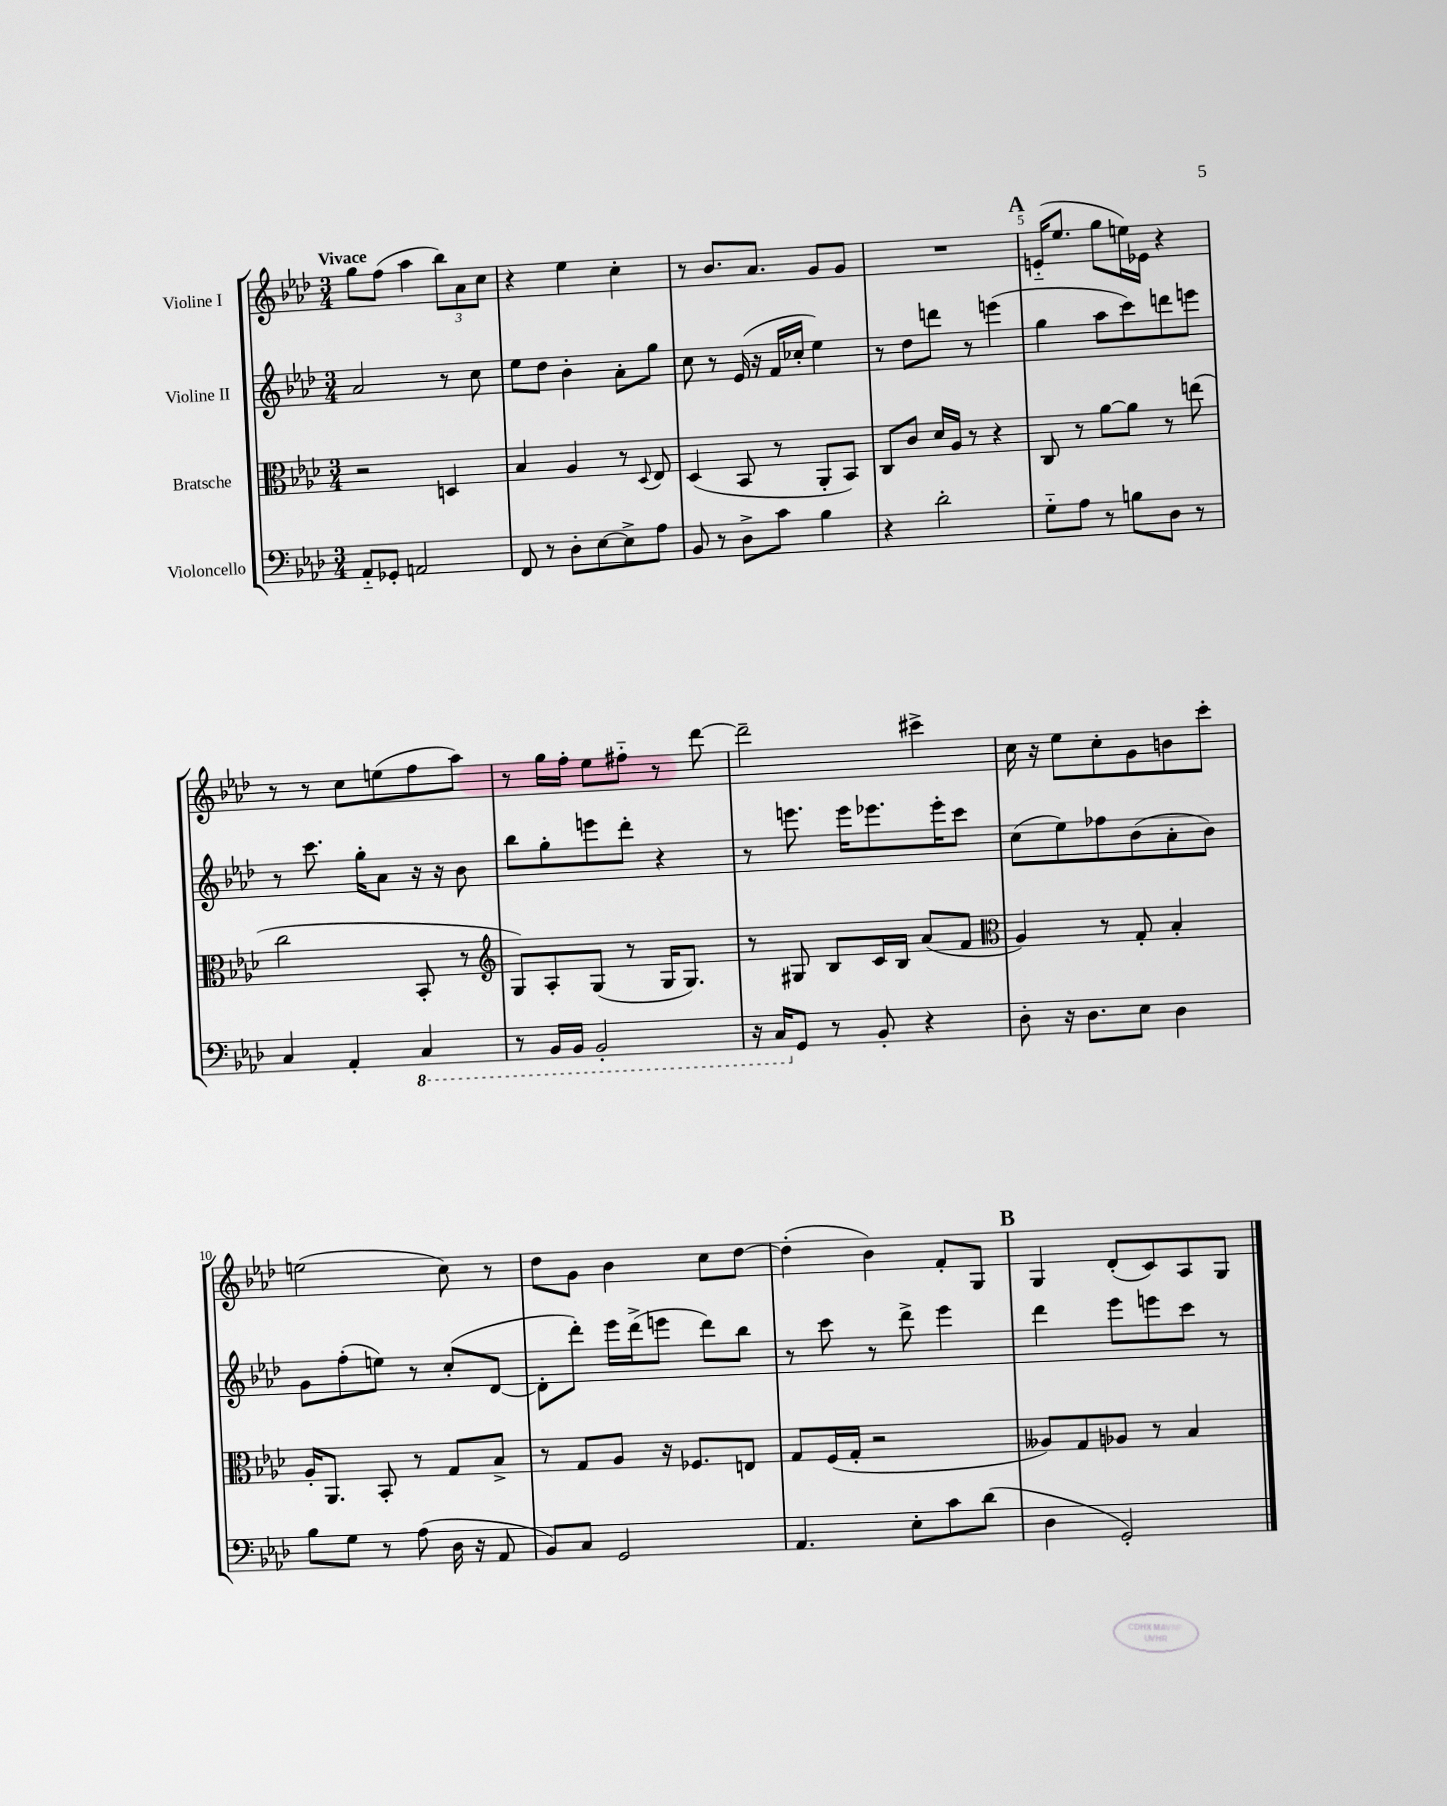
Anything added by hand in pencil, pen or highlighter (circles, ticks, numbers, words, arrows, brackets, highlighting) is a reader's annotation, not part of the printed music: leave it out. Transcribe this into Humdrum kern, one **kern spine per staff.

**kern	**kern	**kern	**kern
*staff4	*staff3	*staff2	*staff1
*clefF4	*clefC3	*clefG2	*clefG2
*k[b-e-a-d-]	*k[b-e-a-d-]	*k[b-e-a-d-]	*k[b-e-a-d-]
*M3/4	*M3/4	*M3/4	*M3/4
8AA-'~/L	2r	2a-/	8gg\L
8GG-'/J	.	.	(8ff\J
2AA/	.	.	4aa-\
.	4D/	8r	12bb-\L)
.	.	.	12a-\
.	.	8cc\	.
.	.	.	12cc\J
=	=	=	=
8FF/	4B-/	8ee-\L	4r
8r	.	8dd-\J	.
8D-'\L	4A-/	4b-'\	4ee-\
[8E-\	.	.	.
8E-^\]	8r	8a-'\L	4cc'\
.	8qqD-/	.	.
8A-\J	8E-/	8gg\J	.
=	=	=	=
8BB-/	(4D-/	8cc\	8r
8r	.	8r	8.b-/L
8D-^\L	8BB-/	(16e-/	.
.	.	16r	8.a-/J
8c\J	8r	16f/LL	.
.	.	16cc-'/JJ	.
4B-\	8AA-'/L	4ee-\)	8g/L
.	8BB-/J)	.	8g/J
=	=	=	=
4r	8C/L	8r	2.r
.	8c/J	8dd-\L	.
2d-'\	16d-/LL	8ddd\J	.
.	16A-/JJ	.	.
.	8r	8r	.
.	4r	(4eee\	.
=	=	=	=
8G'~\L	8C/	4gg\	(16e'~/LK
.	.	.	8.ee-/J
8A-\J	8r	.	.
8r	[8a-\L	8aa-\L	8gg\L
8B\L	8a-\]J	8ccc\)	16ee\L)
.	.	.	16e-\JJ
8D-\J	8r	8ddd\	4r
8r	(8ee\	8eee\J	.
=	=	=	=
4C/	2cc\	8r	8r
.	.	8.ccc\	8r
4AA-'/	.	.	8cc\L
.	.	16gg'\LK	.
.	.	8a-\J	(8ee\
4CC/	8BB-'/	16r	8ff\
.	.	16r	.
.	8r	8b-\	8aa-\J)
=	=	=	=
*	*clefG2	*	*
8r	8G/L)	8bb-\L	8r
16BBB-/LL	8A-'/	8gg'\	16gg\LL
16BBB-/JJ	.	.	16ff'\JJ
2BBB-'/	(8G/J	8eee\	8ee-\L
.	8r	8ddd-'\J	8ff#'~\J
.	16G/LK	4r	8r
.	8.G/J)	.	.
.	.	.	[8ddd-\
=	=	=	=
16r	8r	8r	2ddd-~\]
16CC/LK	.	.	.
8GG/J	8G#/	8.eee\	.
8r	8B-/L	.	.
.	.	16eee\LK	.
8BB-'/	16c/L	8.eee-\	.
.	16B-/JJ	.	.
4r	(8a-/L	.	4ccc#^\
.	.	16eee-'\K	.
.	8f/J	8ccc\J	.
=	=	=	=
*	*clefC3	*	*
8D-'\	4A-/)	(8cc\L	16cc\
.	.	.	16r
16r	.	8ee-\)	8ee-\L
8.D-\L	.	.	.
.	8r	8ff-\	8cc'\
8E-\J	8G'/	(8b-\	8g\
4D-\	4B-'/	8a-'\	8b\
.	.	8b-\J)	8ccc'\J
=	=	=	=
8B-\L	16A-'/LK	8g\L	(2ee\
.	8.AA-/J	.	.
8G\J	.	(8ff'\	.
8r	8BB-'/	8ee\J)	.
(8A-\	8r	8r	.
16D-\	8G/L	(8cc'/L	8cc\)
16r	.	.	.
8AA-/	8B-^/J	[8d-/J	8r
=	=	=	=
8BB-/L)	8r	8d-'\]L	8dd-\L
8C/J	8G/L	8ddd-'\J)	8g\J
2GG/	8A-/J	16eee-\LL	4b-\
.	.	(16ddd-^\J	.
.	16r	8eee\J	.
.	8.F-/L	.	.
.	.	8ddd-\L)	8cc\L
.	8E/J	8bb-\J	[8dd-\J
=	=	=	=
4.AA-/	8G/L	8r	(4dd-'\]
.	(16F/L	8ccc\	.
.	16G'/JJ	.	.
.	2r	8r	4b-\)
8E-'\L	.	8ddd-^\	.
8c\	.	4eee-\	8f'/L
(8d-\J	.	.	8G/J
=	=	=	=
4D-\	8A--/L)	4ddd-\	4G/
.	8G/	.	.
2GG'/)	8A-/J	8eee-\L	(8d-'/L
.	8r	8eee\	8c/)
.	4B-/	8ccc\J	8A-/
.	.	8r	8G/J
==	==	==	==
*-	*-	*-	*-
